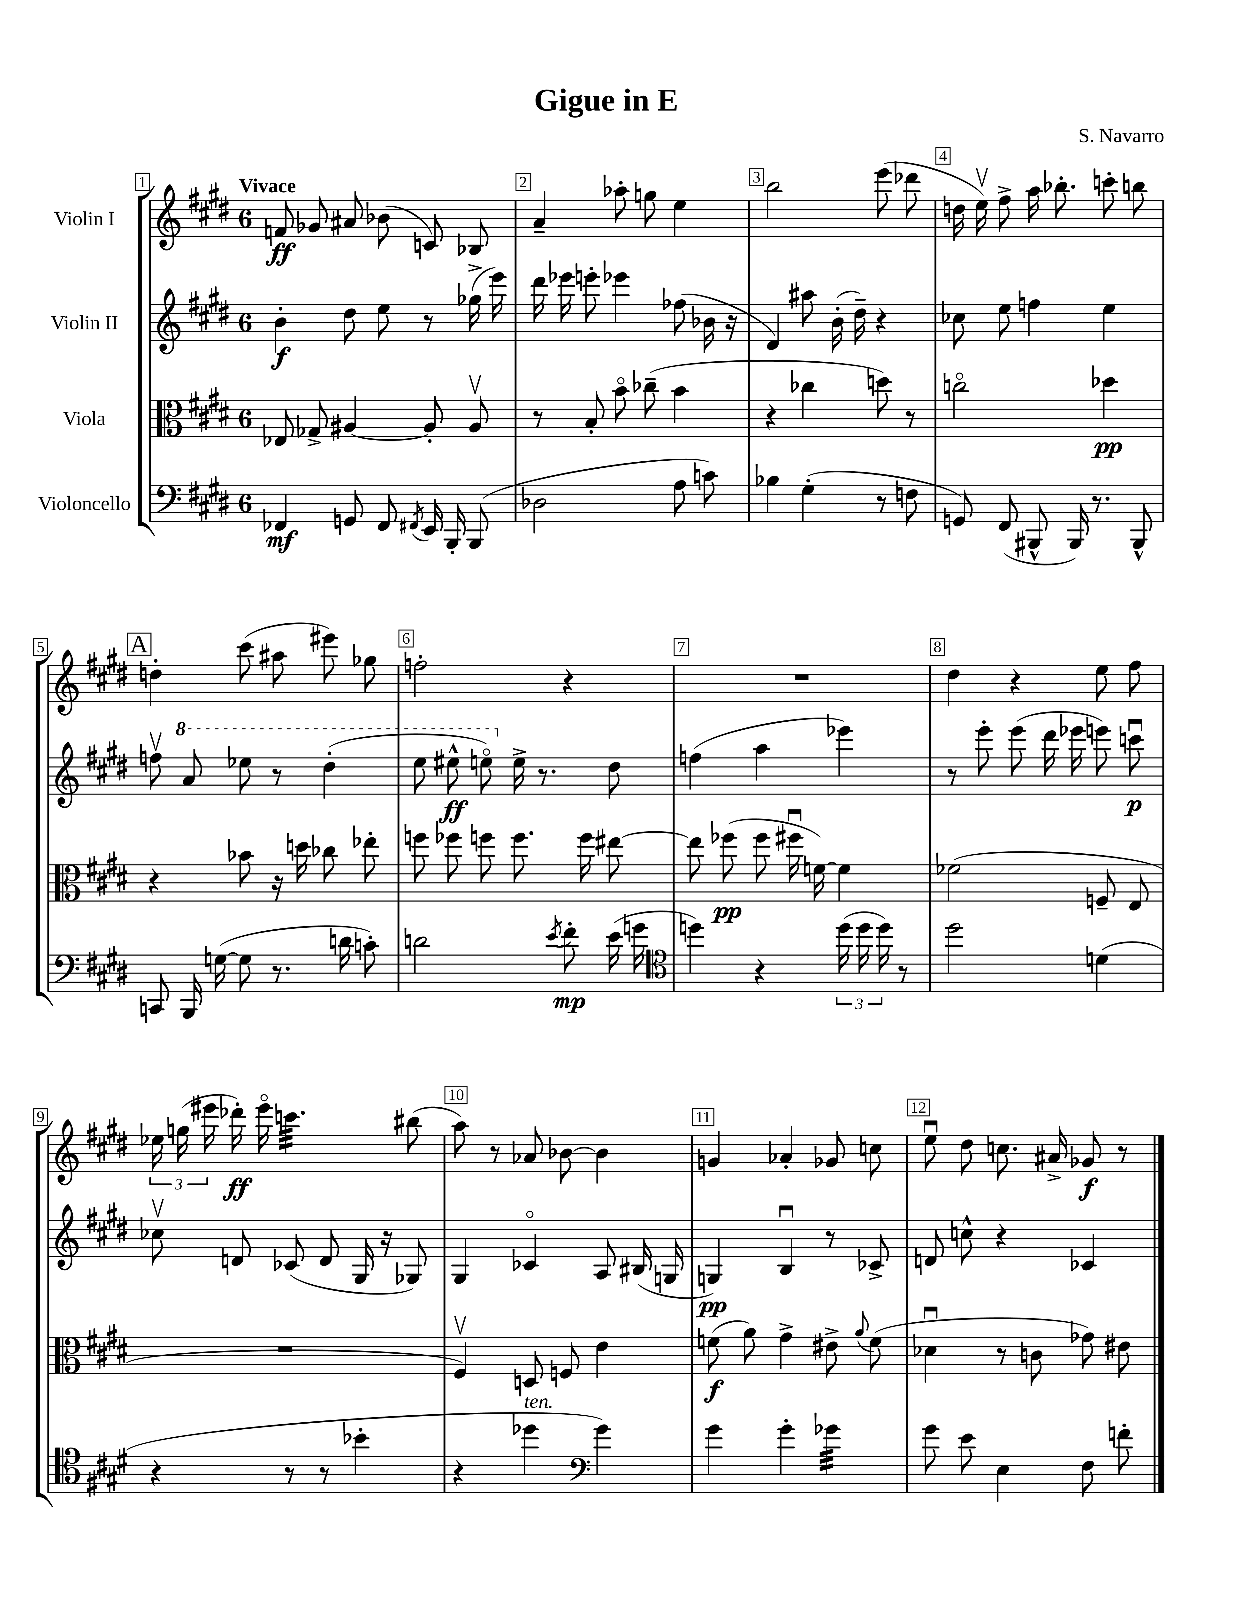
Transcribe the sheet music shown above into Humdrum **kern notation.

**kern	**kern	**kern	**kern
*staff4	*staff3	*staff2	*staff1
*clefF4	*clefC3	*clefG2	*clefG2
*k[f#c#g#d#]	*k[f#c#g#d#]	*k[f#c#g#d#]	*k[f#c#g#d#]
*M6/8	*M6/8	*M6/8	*M6/8
4FF-/	8E-/	4b'\	8f/
.	8G-^/	.	8g-/
8GG/	[4A#/	8dd#\	8a#/
8FF-/	.	8ee\	(8b-\
8qFF#/	.	.	.
16EE/	8A#'/]	8r	8c/)
16BBB'/	.	.	.
(8BBB/	8A#v/	(16gg-^\	8B-/
.	.	16eee\)	.
=	=	=	=
2D-\	8r	16ddd#\	4a~/
.	.	16eee-\	.
.	8B'/	8eee'\	.
.	8bo\	4eee-\	8aa-'\
.	(8cc-~\	.	8gg\
8A\	4b\	(8ff-\	4ee\
8c\)	.	16b-\	.
.	.	16r	.
=	=	=	=
4B-\	4r	4d#/)	2bb\
(4G#'\	4cc-\	8aa#\	.
.	.	(16b'\	.
.	.	16dd#~\)	.
8r	8dd\)	4r	(8eee\
8F\	8r	.	8ddd-\
=	=	=	=
8GG/)	2cco\	8cc-\	16dd\
.	.	.	16eev\)
(8FF#/	.	8ee\	8ff#^\
8BBB#^^/	.	4ff\	16aa\
.	.	.	8.bb-'\
16BBB#/)	.	.	.
8.r	.	.	.
.	4dd-\	4ee\	8ccc'\
8BBB#^^/	.	.	8bb\
=	=	=	=
8CC/	4r	8ffv\	4dd'\
16BBB/	.	8aa/	.
([16G\	.	.	.
8G\]	8b-\	8eee-\	(8ccc#\
8.r	16r	8r	8aa#\
.	16dd\	.	.
.	8cc-\	(4ddd#'\	8eee#\)
16d\	.	.	.
8c'\)	8ee-'\	.	8gg-\
=	=	=	=
2d\	8ff\	8eee\	2ff'\
.	8ff-\	8eee#^^\	.
.	8ff\	8eeeo\)	.
.	8.ff\	16ee^\	.
.	.	8.r	.
8qe/	.	.	.
8f#'\	.	.	4r
.	16ff\	.	.
(16e\	[8ee#\	8dd#\	.
16g\	.	.	.
=	=	=	=
*clefC4	*	*	*
4dd\)	8ee#\]	(4ff\	2.r
.	(8ff-\	.	.
4r	8ff-\	4aa\	.
.	16ff#u\	.	.
.	[16f\)	.	.
(24dd\	4f\]	4eee-\)	.
24dd\	.	.	.
24dd\)	.	.	.
8r	.	.	.
=	=	=	=
2dd#\	(2f-\	8r	4dd#\
.	.	8eee'\	.
.	.	(8eee\	4r
.	.	16ddd#\	.
.	.	16eee-\	.
(4d\	8F~/	8eee\)	8ee\
.	8E/	8cccu\	8ff#\
=	=	=	=
4r	2.r	8cc-v\	24ee-\
.	.	.	(24gg\
.	.	.	24eee#\
.	.	8d/	16ddd-'\)
.	.	.	16eee#o\
8r	.	(8c-/	4.ccc\
8r	.	8d/	.
4b-'\	.	16G#/	.
.	.	16r	.
.	.	8G-/)	(8bb#\
=	=	=	=
4r	4F#v/)	4G#/	8aa\)
.	.	.	8r
4dd-\	8D/	4c-o/	8a-/
.	8F/	.	[8b-\
*clefF4	*	*	*
4g#\)	4e\	8A/	4b-\]
.	.	(16B#/	.
.	.	16G/	.
=	=	=	=
4g#\	(8f\	4G/)	4g/
.	8a\)	.	.
4g#'\	4g#^\	4Bu/	4a-'/
4g-\	8e#^\	8r	8g-/
.	8qqa/	.	.
.	(8f\	8c-^/	8cc\
=	=	=	=
8g#\	4d-u\	8d/	8eeu\
8e\	.	8cc^^\	8dd#\
4E\	8r	4r	8.cc\
.	8c\	.	.
.	.	.	16a#^/
8F#\	8g-\)	4c-/	8g-/
8f'\	8e#\	.	8r
==	==	==	==
*-	*-	*-	*-
